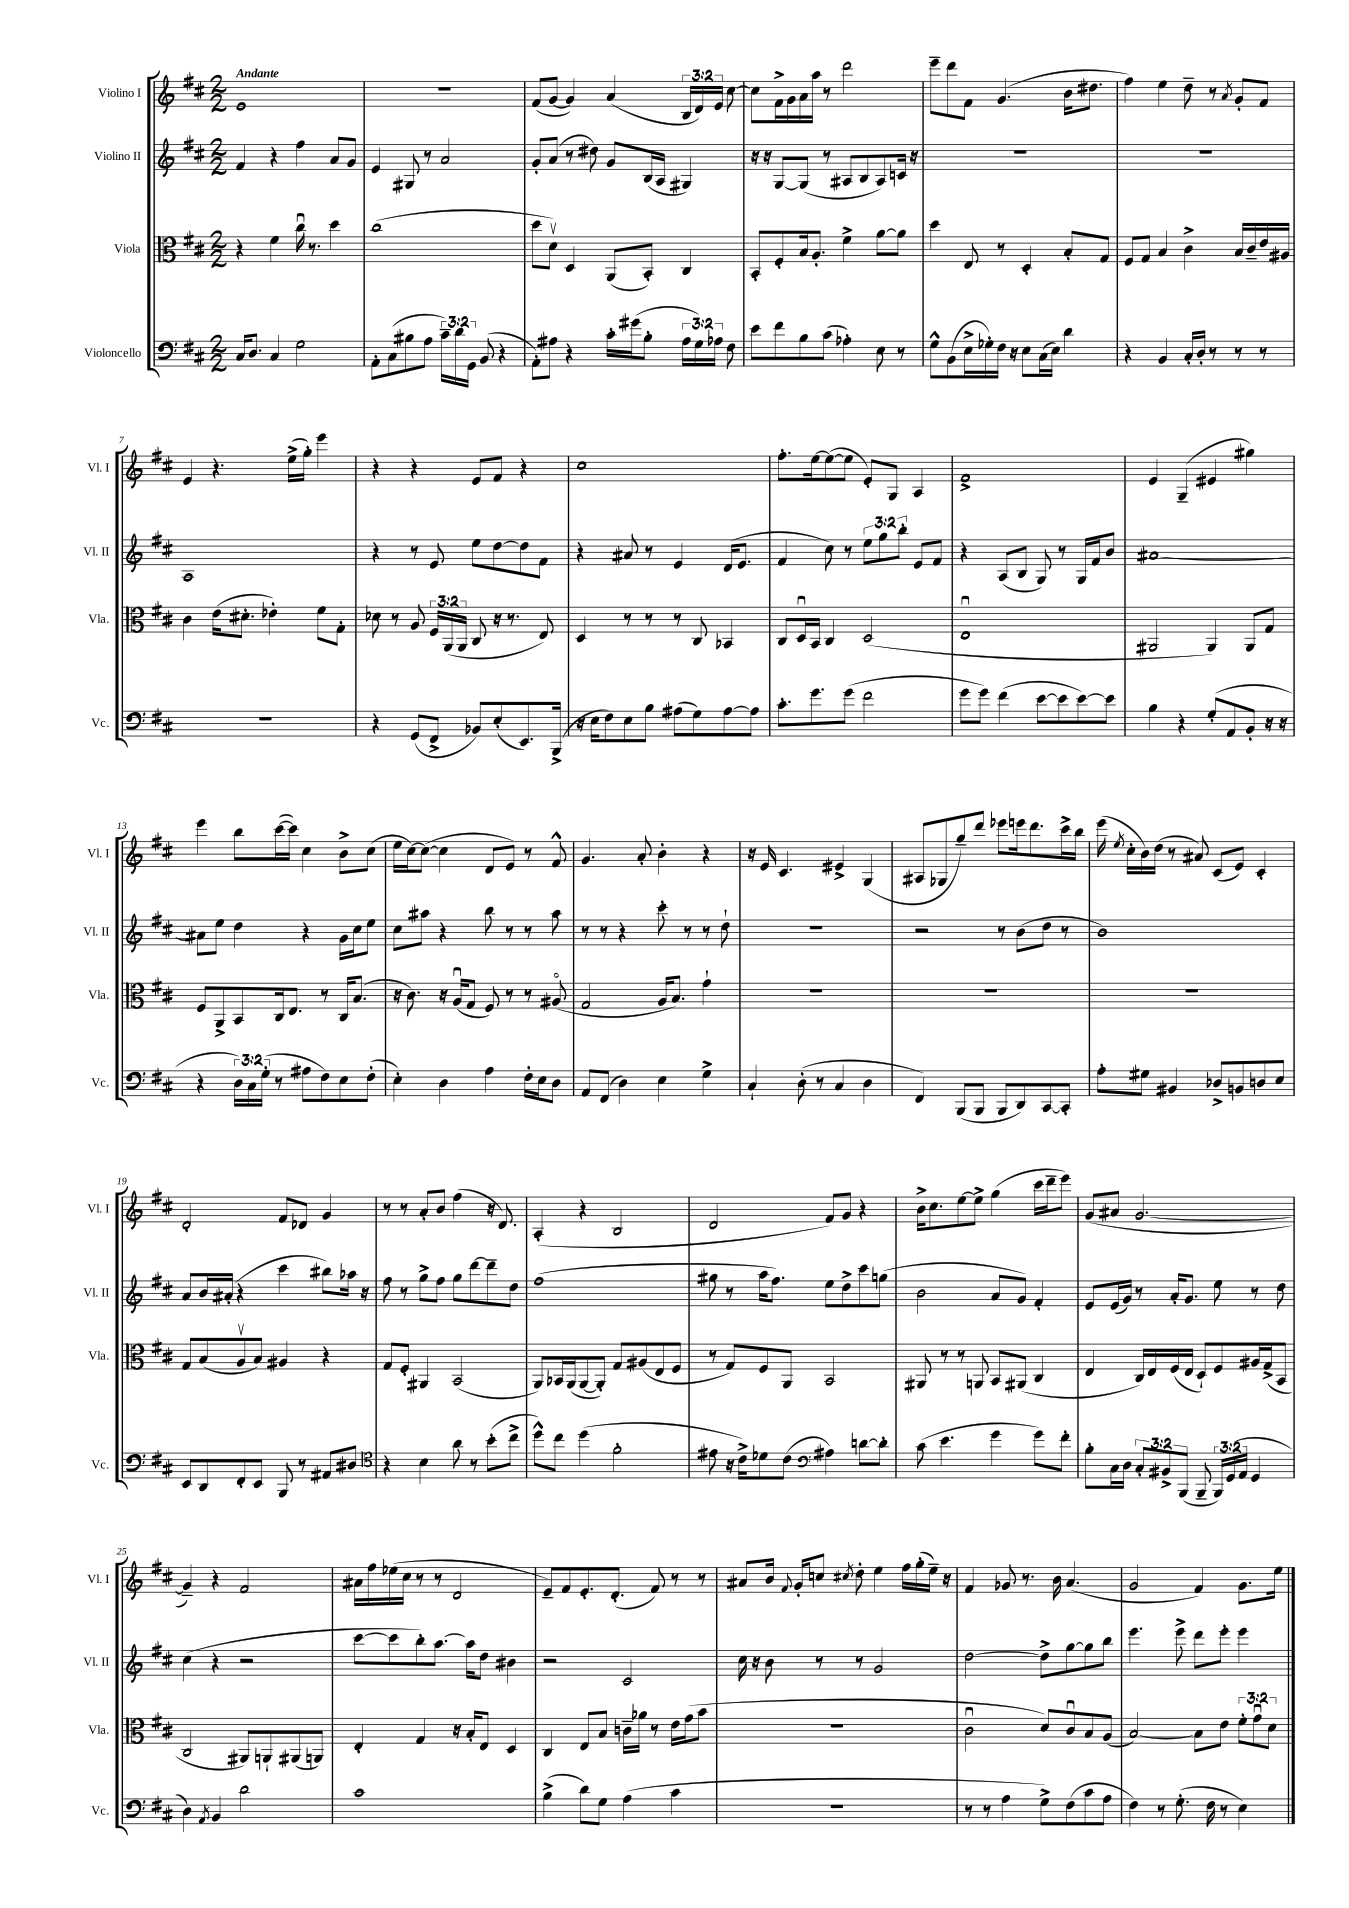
<<
\new StaffGroup <<
\new Staff = "s0" \with { instrumentName = "Violino I" shortInstrumentName = "Vl. I" } {
    \clef treble \key d \major \numericTimeSignature \time 2/2 \override Staff.TupletNumber.text = #tuplet-number::calc-fraction-text \tempo "Andante"
    \autoBeamOff e'1 |
    R1 |
    fis'8[( g'8]~ g'4) a'4( \tuplet 3/2 { b16[ d'16) e'16] } cis''8~ |
    cis''8[ fis'16-> g'16 a'16 a''16] r8 d'''2 |
    e'''8[-- d'''8 fis'8] g'4.( b'16[ dis''8.] |
    fis''4) e''4 d''8-- r8 \acciaccatura { a'8 } g'8[-. fis'8] |
    e'4 r4. e''16[->( g''16]-.) e'''4 |
    r4 r4 e'8[ fis'8] r4 |
    cis''1 |
    fis''8.[-. e''16~ e''8~( e''8] e'8[-.) g8] a4 |
    fis'1-> |
    e'4 g4--( eis'4 gis''4) |
    e'''4 b''8[ cis'''16~( cis'''16]) cis''4 b'8[-> cis''8]( |
    e''16[ cis''16~) cis''8]~( cis''4 d'8[ e'8]) r8 fis'8-^ |
    g'4. a'8-. b'4-. r4 |
    r16 e'16 cis'4. eis'4-> g4( |
    ais8[ ges8 g''8--) d'''8] ees'''8[ e'''16 d'''8. cis'''16-> b''16] |
    e'''16( \acciaccatura { e''8 } cis''16[-. b'16) d''16]( r8 ais'8) cis'8[( e'8]) cis'4-. |
    d'2-. fis'8[ des'8] g'4 |
    r8 r8 a'8[-. b'8] fis''4( r16 d'8.) |
    a4-.( r4 b2 |
    d'2 fis'8[) g'8] r4 |
    b'16[-> cis''8. e''8~ e''8]-> g''4( cis'''16[ d'''16-- e'''8]) |
    g'8[( ais'8] g'2.~ |
    g'4--) r4 fis'2 |
    ais'16[ fis''16 ees''16( cis''16] r8 r8 d'2 |
    e'8[--) fis'8 e'8.-. d'8.]-.( fis'8) r8 r8 |
    ais'8[ b'16] \appoggiatura { fis'8 } g'16[-. c''8] \acciaccatura { cis''8 } d''8-. e''4 fis''16[ g''16-.( e''16]--) r16 |
    fis'4 ges'8 r8. b'16 a'4.( |
    g'2 fis'4) g'8.[ e''16] \bar "|." |
}
\new Staff = "s1" \with { instrumentName = "Violino II" shortInstrumentName = "Vl. II" } {
    \clef treble \key d \major \numericTimeSignature \time 2/2 \override Staff.TupletNumber.text = #tuplet-number::calc-fraction-text
    \autoBeamOff fis'4 r4 fis''4 a'8[ g'8] |
    e'4 gis8 r8 a'2 |
    g'8[-. a'8]( r8 dis''8) g'8[ b16( a16] gis4) |
    r16 r16 g8[~ g8]( r8 ais8[ b8 ais8) c'16] r16 |
    r1 |
    R1 |
    a1 |
    r4 r8 e'8 e''8[ d''8~ d''8 fis'8] |
    r4 ais'8 r8 e'4 d'16[( e'8.] |
    fis'4 cis''8) r8 \tuplet 3/2 { e''8[ g''8 b''8]-. } e'8[ fis'8] |
    r4 a8[( b8] g8) r8 g16[ fis'16 b'8] |
    ais'1~ |
    ais'8[ e''8] d''4 r4 g'16[ cis''16 e''8] |
    cis''8[ ais''8] r4 b''8 r8 r8 ais''8 |
    r8 r8 r4 cis'''8-. r8 r8 d''8-! |
    r1 |
    r2 r8 b'8[( d''8] r8 |
    b'1) |
    a'8[ b'16 ais'16]-.( r4 cis'''4 bis''8[) aes''16] r16 |
    fis''8 r8 g''8[-> fis''8] g''8[ d'''8~ d'''8-- d''8] |
    fis''1( |
    gis''8 r8 a''16[ fis''8.]) e''8[ d''8-> cis'''8 g''8]( |
    b'2 a'8[ g'8]) fis'4-. |
    e'8[ e'16( g'16]) r8 a'16[-. g'8.] e''8 r8 d''8 |
    cis''4( r4 r2 |
    cis'''8[~ cis'''8 b''8-.) a''8.]~ a''16[ d''8] bis'4 |
    r2 cis'2 |
    cis''16 r16 b'8 r8 r8 g'2 |
    d''2~ d''8[-> g''8~ g''8 b''8] |
    e'''4. e'''8-> d'''8[ e'''8]-. e'''4 \bar "|." |
}
\new Staff = "s2" \with { instrumentName = "Viola" shortInstrumentName = "Vla." } {
    \clef alto \key d \major \numericTimeSignature \time 2/2 \override Staff.TupletNumber.text = #tuplet-number::calc-fraction-text
    \autoBeamOff r4 fis'4 cis''16\downbow r8. d''4 |
    cis''1( |
    d''8[ d'8]\upbow) d4 a,8[( b,8]-.) cis4 |
    b,8[-. fis8-. b16 a8.]-. fis'4-> a'8[~ a'8] |
    d''4 e8 r8 d4-. b8[-. g8] |
    fis8[ g8] b4 cis'4-> b16[ cis'16-- e'16 ais16] |
    cis'4 e'16[( dis'8.]-. ees'4-.) fis'8[ g8]-. |
    des'8 r8 a8 \tuplet 3/2 { fis16[ a,16( a,16] } cis8 r16 r8. e8) |
    d4 r8 r8 r8 cis8 bes,4 |
    cis8[ d16\downbow b,16] cis4 d2( |
    e1\downbow |
    ais,2 ais,4) ais,8[ g8] |
    fis8[ a,8-> b,8 cis16 e8.] r8 cis16[ b8.]( |
    r16 cis'8.) r16 a16[\downbow( g8] fis8) r8 r8 ais8\flageolet( |
    g2 a16[ b8.]) g'4-! |
    R1 |
    R1 |
    R1 |
    g8[ b8( a8\upbow b8]) ais4 r4 |
    g8[ fis8]-. ais,4 b,2( |
    a,8[) bes,16 a,16( a,8~ a,8]-.) g8[ ais8( e8 fis8] |
    r8 g8[) fis8 a,8] b,2 |
    ais,8 r8 r8 a,8 b,8[ ais,8]( cis4 |
    e4 cis16[) e16 fis16( e16] d8[-!) fis8 ais16 g16->( b,8] |
    cis2 ais,8[) a,8-! ais,8( a,8]) |
    e4-. g4 r16 b16[-. e8] d4 |
    cis4 e8[ b8] c'16[-- aes'16] r8 e'16[ g'16( b'8] |
    r1 |
    cis'2\downbow d'8[) cis'8\downbow b8 a8]( |
    b2~) b8[ e'8] \tuplet 3/2 { fis'8[-. g'8\downbow d'8] } \bar "|." |
}
\new Staff = "s3" \with { instrumentName = "Violoncello" shortInstrumentName = "Vc." } {
    \clef bass \key d \major \numericTimeSignature \time 2/2 \override Staff.TupletNumber.text = #tuplet-number::calc-fraction-text
    \autoBeamOff cis16[ d8.] cis4 g2 |
    a,8[-. cis8( bis8 a8] \tuplet 3/2 { cis'16[--) d'16 g,16] } b,8( r4 |
    a,8[-.) ais8] r4 cis'16[-. gis'16( b8]-. \tuplet 3/2 { ais16[ g16) aes16] } fis8 |
    e'8[ fis'8 b8 cis'8]( aes4-.) e8 r8 |
    g8[-^ b,8( e16-> ges16-.) fis16] r16 e8[ cis16( e16]) d'4 |
    r4 b,4 cis16[-. d16]-. r8 r8 r8 |
    R1 |
    r4 g,8[( fis,8]-> bes,8[) e8-.( e,8.) b,,16]->( |
    r16 e16[ fis8) e8 b8] ais8[( g8) ais8~ ais8] |
    cis'8.[-. g'8. g'8]( fis'2 |
    g'8[ g'8]) fis'4( e'8[~ e'8 e'8~) e'8] |
    b4 r4 g8[-.( a,8 b,8]-. r16 r16 |
    r4 \tuplet 3/2 { d16[) cis16 g16]-.( } r8 ais8[ fis8) e8 fis8]-.( |
    e4-.) d4 a4 fis16[-. e16 d8] |
    a,8[ fis,8]( d4) e4 g4-> |
    cis4-! d8-.( r8 cis4 d4 |
    fis,4) b,,8[( b,,8] b,,8[ d,8) cis,8~ cis,8]-. |
    a8[-. gis8] bis,4 des8[-> b,8 d8 e8] |
    e,8[ d,8 fis,8-. e,8] b,,8 r8 ais,8[ dis8] |
    \clef tenor r4 b4 a'8 r8 b'8[-.( cis''8]-> |
    d''8[-^) cis''8] d''4( fis'2-. |
    eis'8 r16 cis'16[->) des'8 cis'8]( \clef bass ais4) d'8[~ d'8]-. |
    cis'8( e'4. g'4 g'8[) fis'8]-. |
    b8[-. cis16 d16] \tuplet 3/2 { cis8[-. bis,8-> b,,8]( } b,,8-- \tuplet 3/2 { b,,16[) g,16( a,16] } g,4 |
    d4) \acciaccatura { a,8 } b,4 d'2 |
    cis'1 |
    b4->( d'8[) g8] a4( cis'4 |
    R1 |
    r8 r8 a4 g8[->) fis8( cis'8 a8] |
    fis4) r8 g8.-.( fis16 r8 e4) \bar "|." |
}
>>
>>
